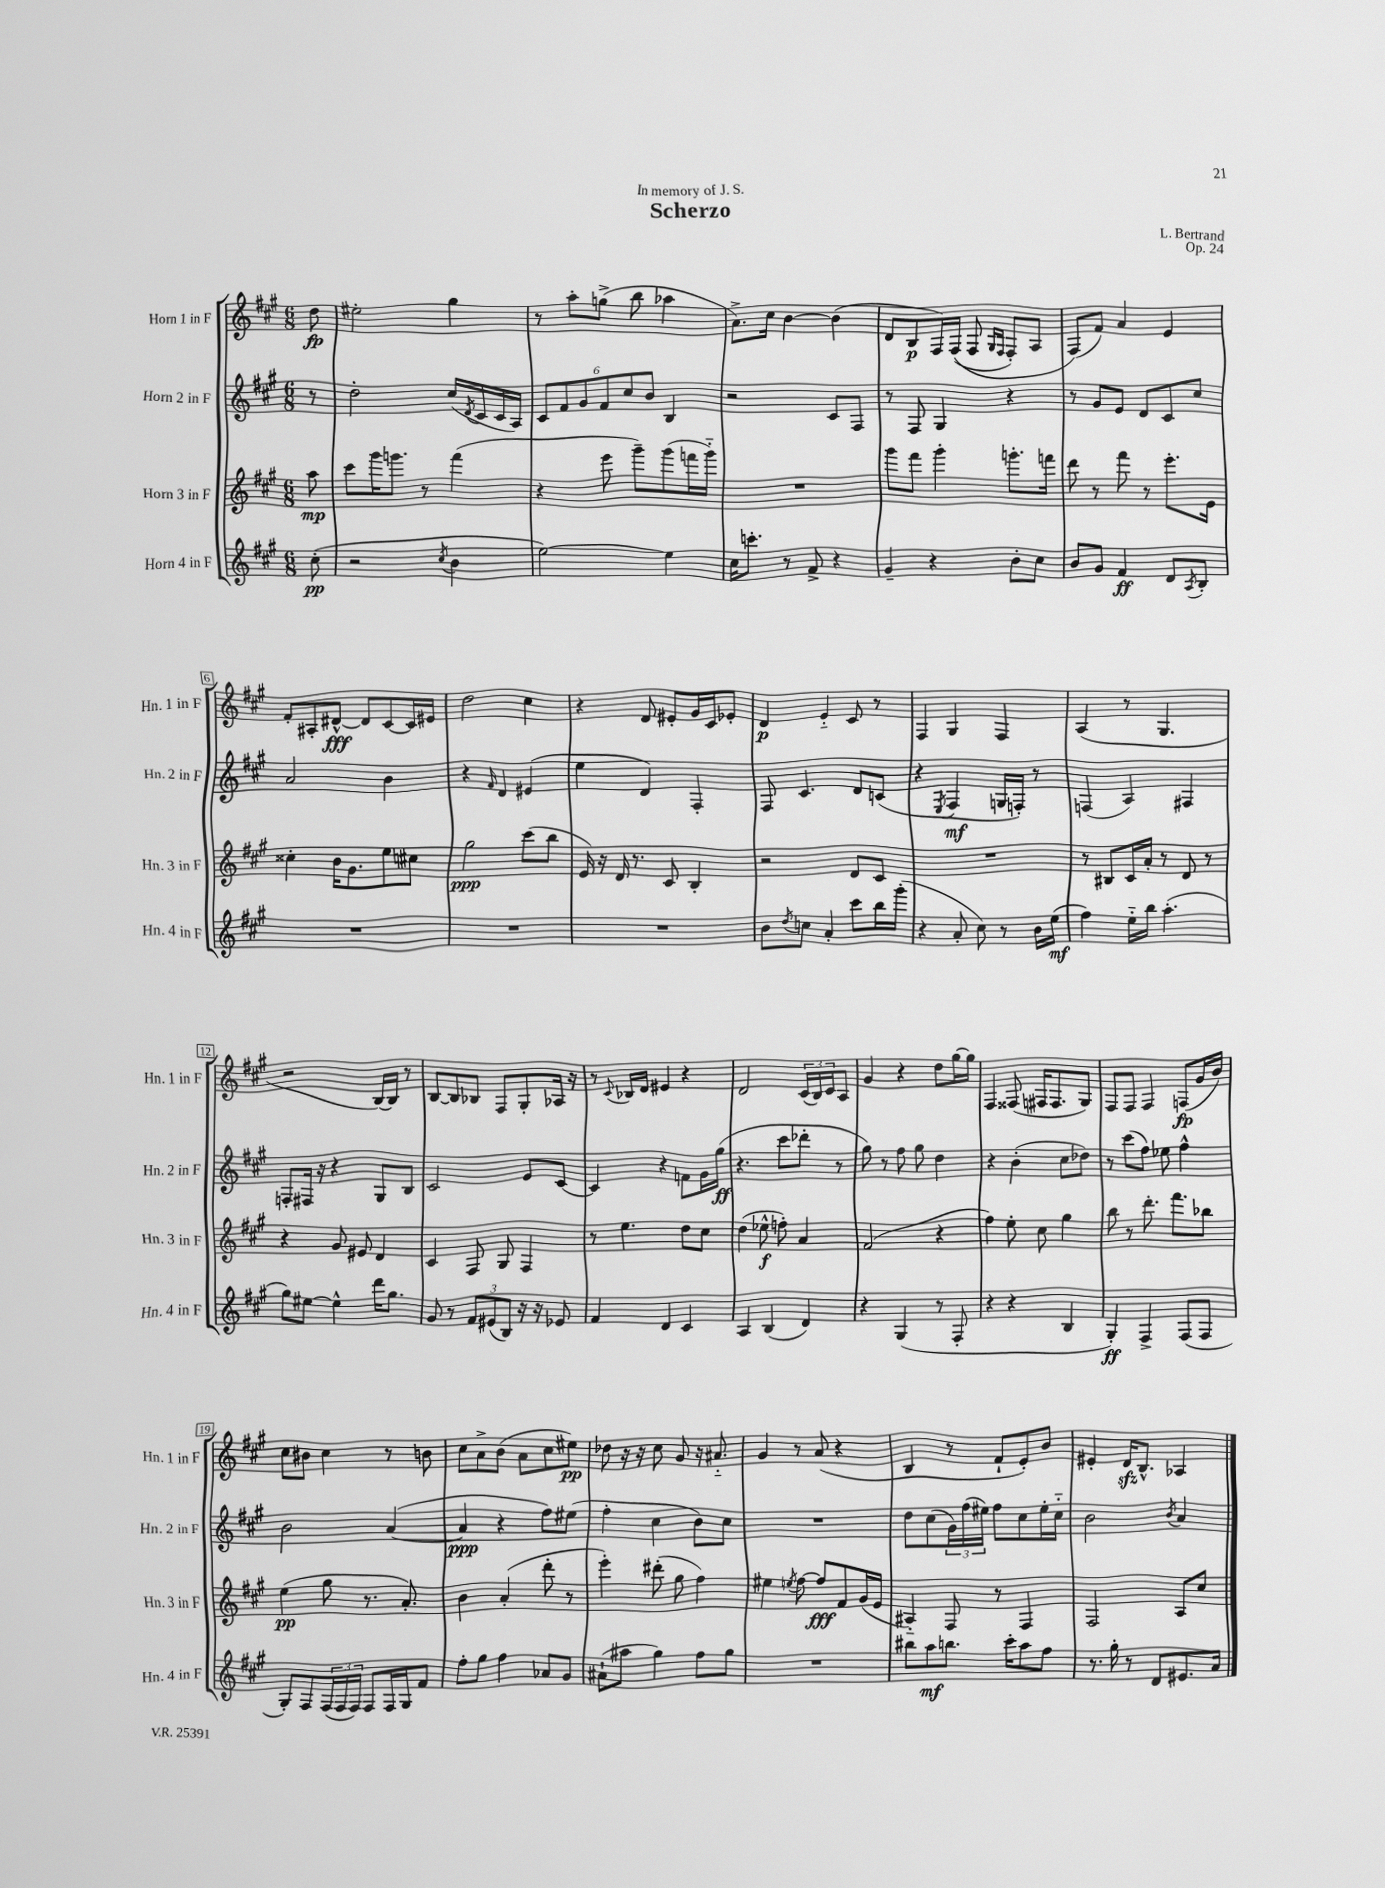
\header { title = "Scherzo" composer = "L. Bertrand" dedication = "In memory of J. S." opus = "Op. 24" }
<<
\new StaffGroup <<
\new Staff = "s0" \with { instrumentName = "Horn 1 in F" shortInstrumentName = "Hn. 1 in F" } {
    \clef treble \key a \major \numericTimeSignature \time 6/8 \partial 8
    d''8\fp |
    eis''2-. gis''4 |
    r8 a''8-. g''8->( b''8 aes''4 |
    a'8.->) cis''16 b'4~ b'4( |
    d'8 b8\p fis16) fis16(\( fis8 \grace { gis16 fis16 } fis8-.) a8 |
    fis8(\) fis'8) a'4 e'4 |
    fis'8-. ais8-. dis'8~-^\fff dis'8 cis'8~ cis'16 eis'16 |
    d''2 cis''4 |
    r4 d'8 eis'8-. gis'16 cis'16 ees'8-. |
    d'4\p e'4-_ cis'8 r8 |
    fis4 gis4 fis4 |
    a4( r8 gis4. |
    r2 b16~) b16 r8 |
    b8~ b8 bes8 fis8 gis8-. aes16 r16 |
    r8 \appoggiatura { cis'8 } bes16 d'16 eis'4 r4 |
    d'2 \tuplet 3/2 { cis'16( b16) cis'16 } a8 |
    gis'4 r4 d''8 gis''16~ gis''16 |
    fis4 fisis8( fis16 fis8. gis8) |
    fis8 fis8 fis4 f8\fp( gis'16 b'16) |
    cis''8 bis'8 cis''4 r8 b'8 |
    cis''8 a'8-> b'8( a'8 cis''8 eis''8\pp) |
    des''8 r16 r16 cis''8 gis'8 r16 ais'8.-_ |
    gis'4 r8 a'8( r4 |
    b4 r8 fis'8-! e'8-.) b'8 |
    eis'4-. d'16\sfz b8.-^ aes4 \bar "|." |
}
\new Staff = "s1" \with { instrumentName = "Horn 2 in F" shortInstrumentName = "Hn. 2 in F" } {
    \clef treble \key a \major \numericTimeSignature \time 6/8 \partial 8
    r8 |
    d''2-. cis''16( \acciaccatura { d'8 } cis'16 cis'16 a16) |
    \tuplet 6/4 { cis'8 fis'8 gis'8 fis'8 cis''8 b'8 } b4 |
    r2 cis'8 fis8 |
    r8 fis8 gis4 r4 |
    r8 gis'8 e'8 d'8 cis'8 cis''8 |
    a'2 b'4 |
    r4 \grace { fis'16 } d'4 eis'4( |
    e''4 d'4) fis4-. |
    fis8 cis'4. d'8 c'8( |
    r4 \acciaccatura { e8 } fis4\mf g16 f16-.) r8 |
    f4( a4) fis4 |
    f8-. fis16 r16 r4 gis8 b8 |
    cis'2 e'8 cis'8~ |
    cis'4 r4 f'8 gis'16 gis''16\ff( |
    r4. cis'''8 des'''8-. r8 |
    gis''8) r8 fis''8 gis''8 d''4 |
    r4 b'4-.( cis''8 des''8) |
    r8 cis'''8( fis''8) ees''8 fis''4-^ |
    b'2 a'4~( |
    a'4\ppp r4 fis''8) eis''8( |
    fis''4-. cis''4 b'8) cis''8 |
    R2. |
    d''8 cis''8( \tuplet 3/2 { gis'16) fis''16( eis''16) } fis''8 cis''8 eis''16-. cis''16-_ |
    b'2 \acciaccatura { b'8 } a'4 \bar "|." |
}
\new Staff = "s2" \with { instrumentName = "Horn 3 in F" shortInstrumentName = "Hn. 3 in F" } {
    \clef treble \key a \major \numericTimeSignature \time 6/8 \partial 8
    a''8\mp |
    cis'''8 gis'''16 g'''8. r8 fis'''4( |
    r4 e'''8 gis'''8--) gis'''8( f'''16 gis'''16-_) |
    R2. |
    gis'''8 fis'''8 gis'''4-. g'''8.-. f'''16 |
    d'''8 r8 fis'''8 r8 e'''8.-. e'16 |
    cisis''4-. b'16 gis'8. e''8 cis''8 |
    gis''2\ppp cis'''8( b''8 |
    e'16) r16 d'16 r8. cis'8 b4-. |
    r2 d'8 cis'8 |
    R2. |
    r8 bis8 cis'16 a'16-. r8 d'8 r8 |
    r4 gis'8 eis'8 d'4 |
    cis'4 fis8 gis8 fis4 |
    r8 e''4. d''8 cis''8 |
    d''4( ees''8-^\f f''8-.) a'4 |
    fis'2( r4 |
    fis''4) e''8-. cis''8 gis''4 |
    b''8 r8 d'''8.-. fis'''8. bes''8 |
    e''4\pp( gis''8 r8. a'8.-.) |
    b'4 a'4-.( d'''8-. r8 |
    e'''4-.) dis'''8-.( gis''8 fis''4) |
    eis''4 \acciaccatura { e''8 } fis''8~ fis''8\fff fis'8 gis'16( e'16 |
    ais4-_) fis8 r8 fis4 |
    fis2 a8 cis''8 \bar "|." |
}
\new Staff = "s3" \with { instrumentName = "Horn 4 in F" shortInstrumentName = "Hn. 4 in F" } {
    \clef treble \key a \major \numericTimeSignature \time 6/8 \partial 8
    cis''8-.\pp( |
    r2 \acciaccatura { cis''8 } b'4 |
    e''2~) e''4 |
    cis''16 c'''8.-. r8 fis'8-> r4 |
    gis'4-- r4 b'8-. cis''8 |
    b'8 gis'8 fis'4\ff d'8 \acciaccatura { a8 } b8-. |
    R2. |
    R2. |
    R2. |
    b'8 \acciaccatura { d''8 } c''8 a'4-. cis'''8 b''16 gis'''16-.( |
    r4 a'8-. cis''8) r8 b'16 e''16\mf( |
    fis''4) e''16-_ b''16 a''4.-.( |
    gis''8) eis''8~ eis''4-^ d'''16 gis''8. |
    gis'8 r8 \tuplet 3/2 { fis'8 eis'8( b8) } r16 r16 ees'8 |
    fis'4 d'4 cis'4 |
    a4 b4( d'4) |
    r4 gis4( r8 fis8-. |
    r4 r4 b4 |
    gis4-.\ff) fis4-> fis8( fis8 |
    gis8-.) fis8 \tuplet 3/2 { fis16( fis16 fis16) } fis8 fis16 gis16 fis'8 |
    fis''8-. gis''8 fis''4 aes'8 gis'8 |
    ais'8-!( ais''8 gis''4) fis''8 gis''8 |
    R2. |
    bis''8 a''8\mf b''8. cis'''16-. a''8 fis''8 |
    r8. gis''16-. r8 d'8 eis'8. a'16 \bar "|." |
}
>>
>>
\layout { \context { \Score \override BarNumber.stencil = #(make-stencil-boxer 0.1 0.3 ly:text-interface::print) } }
